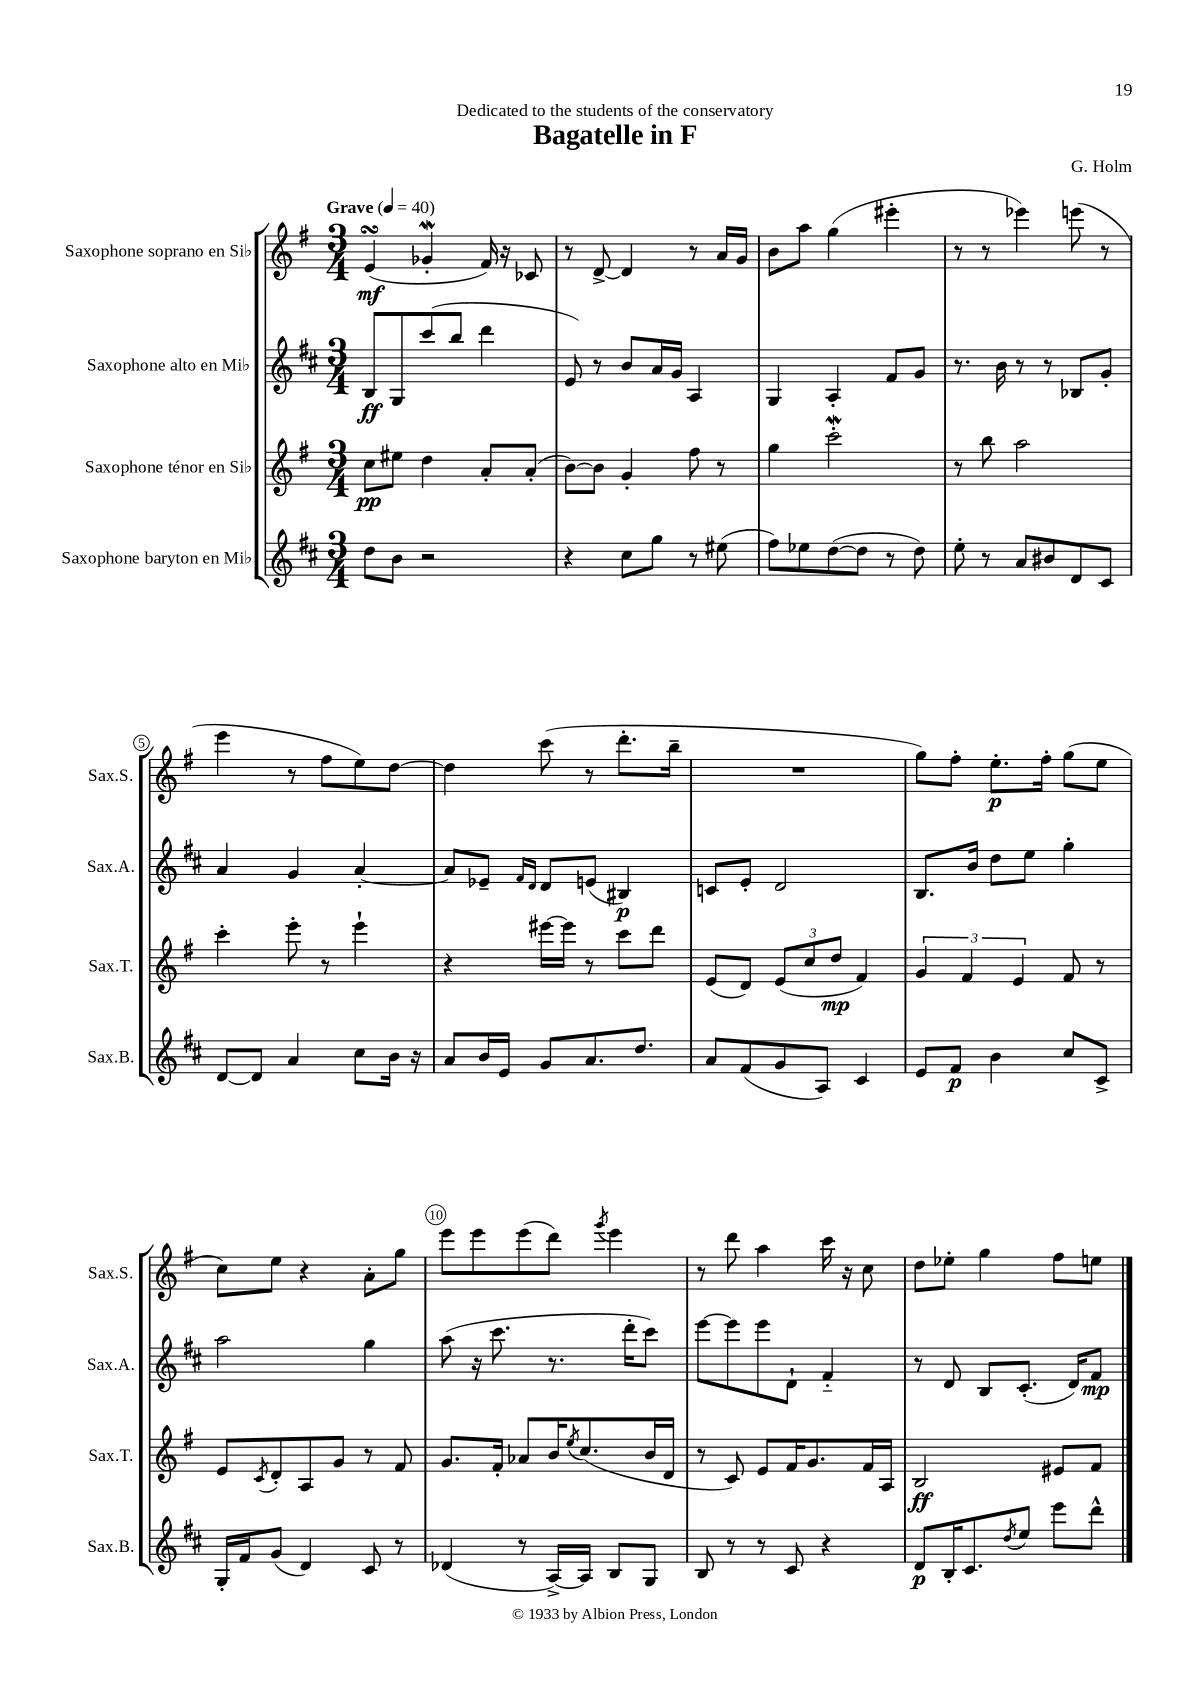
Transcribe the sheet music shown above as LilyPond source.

\header { title = "Bagatelle in F" composer = "G. Holm" dedication = "Dedicated to the students of the conservatory" }
<<
\new StaffGroup <<
\new Staff = "s0" \with { instrumentName = "Saxophone soprano en Sib" shortInstrumentName = "Sax.S." } {
    \clef treble \key g \major \numericTimeSignature \time 3/4 \tempo "Grave" 4 = 40
    e'4\turn\mf( ges'4-.\mordent fis'16) r16 ces'8 |
    r8 d'8~-> d'4 r8 a'16 g'16 |
    b'8 a''8 g''4( eis'''4-. |
    r8 r8 ees'''4) e'''8( r8 |
    e'''4 r8 fis''8 e''8) d''8~ |
    d''4 c'''8( r8 d'''8.-. b''16-- |
    R2. |
    g''8) fis''8-. e''8.-.\p fis''16-. g''8( e''8 |
    c''8) e''8 r4 a'8-. g''8 |
    e'''8 e'''8 e'''8( d'''8) \acciaccatura { g'''8 } e'''4 |
    r8 d'''8 a''4 c'''16 r16 c''8 |
    d''8 ees''8-. g''4 fis''8 e''8 \bar "|." |
}
\new Staff = "s1" \with { instrumentName = "Saxophone alto en Mib" shortInstrumentName = "Sax.A." } {
    \clef treble \key d \major \numericTimeSignature \time 3/4
    b8\ff g8 cis'''8( b''8 d'''4 |
    e'8) r8 b'8 a'16 g'16 a4 |
    g4 a4-. fis'8 g'8 |
    r8. b'16 r8 r8 bes8 g'8-. |
    a'4 g'4 a'4~-. |
    a'8 ees'8-- \grace { fis'16 d'16 } d'8 e'8( bis4\p) |
    c'8 e'8-. d'2 |
    b8. b'16 d''8 e''8 g''4-. |
    a''2 g''4 |
    a''8( r16 cis'''8. r8. d'''16-. cis'''8) |
    e'''8~ e'''8 e'''8 d'8-! fis'4-_ |
    r8 d'8 b8 cis'8.-.( d'16) fis'8\mp \bar "|." |
}
\new Staff = "s2" \with { instrumentName = "Saxophone ténor en Sib" shortInstrumentName = "Sax.T." } {
    \clef treble \key g \major \numericTimeSignature \time 3/4
    c''8\pp eis''8 d''4 a'8-. a'8-.( |
    b'8~) b'8 g'4-. fis''8 r8 |
    g''4 c'''2-.\mordent |
    r8 b''8 a''2 |
    c'''4-. e'''8-. r8 e'''4-! |
    r4 eis'''16~ eis'''16 r8 c'''8 d'''8 |
    e'8( d'8) \tuplet 3/2 { e'8( c''8 d''8\mp } fis'4) |
    \tuplet 3/2 { g'4 fis'4 e'4 } fis'8 r8 |
    e'8 \acciaccatura { c'8 } d'8-. a8 g'8 r8 fis'8 |
    g'8. fis'16-. aes'8 b'16 \acciaccatura { e''8 } c''8.( b'16 d'16 |
    r8 c'8) e'8 fis'16 g'8. fis'16 a16 |
    b2\ff eis'8 fis'8 \bar "|." |
}
\new Staff = "s3" \with { instrumentName = "Saxophone baryton en Mib" shortInstrumentName = "Sax.B." } {
    \clef treble \key d \major \numericTimeSignature \time 3/4
    d''8 b'8 r2 |
    r4 cis''8 g''8 r8 eis''8( |
    fis''8) ees''8 d''8~( d''8 r8 d''8) |
    e''8-. r8 a'8 bis'8 d'8 cis'8 |
    d'8~ d'8 a'4 cis''8 b'16 r16 |
    a'8 b'16 e'16 g'8 a'8. d''8. |
    a'8 fis'8( g'8 a8) cis'4 |
    e'8 fis'8\p b'4 cis''8 cis'8-> |
    g16-. fis'16 g'8( d'4) cis'8 r8 |
    des'4( r8 a16~->) a16 b8 g8 |
    b8 r8 r8 cis'8 r4 |
    d'8\p b16-. cis'8. \acciaccatura { d''8 } e''8 e'''8 d'''8-^ \bar "|." |
}
>>
>>
\layout { \context { \Score \override BarNumber.break-visibility = ##(#f #t #t) barNumberVisibility = #(every-nth-bar-number-visible 5) \override BarNumber.stencil = #(make-stencil-circler 0.1 0.3 ly:text-interface::print) } }
